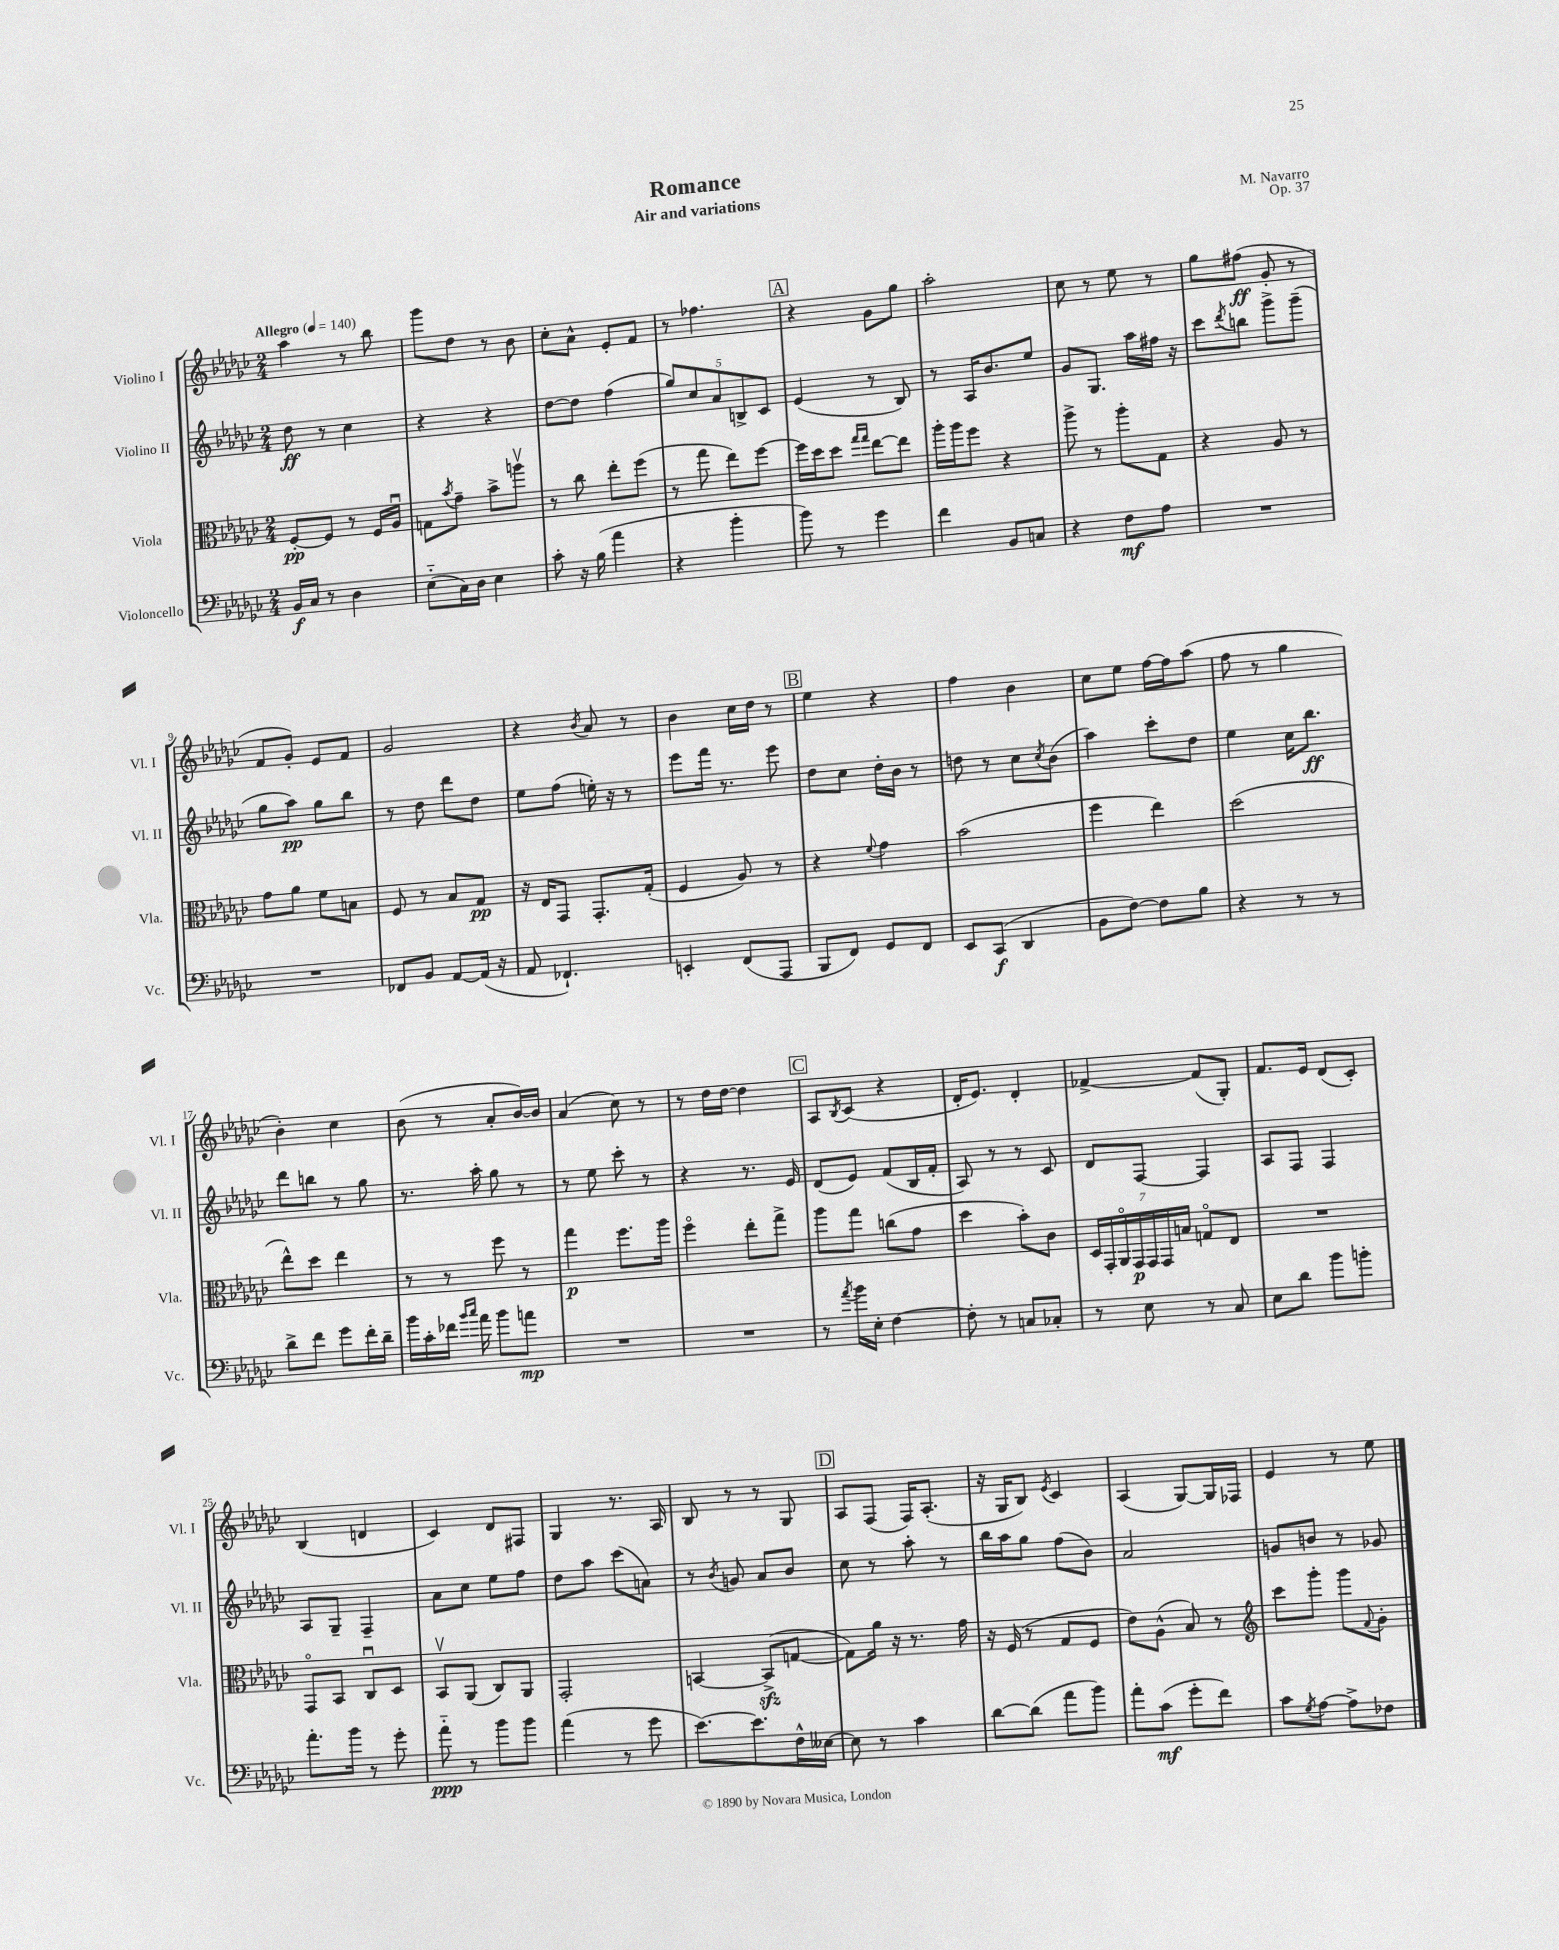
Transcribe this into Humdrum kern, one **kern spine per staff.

**kern	**dynam	**kern	**dynam	**kern	**dynam	**kern	**dynam
*part4	*part4	*part3	*part3	*part2	*part2	*part1	*part1
*staff4	*staff4	*staff3	*staff3	*staff2	*staff2	*staff1	*staff1
*I"Violoncello	*	*I"Viola	*	*I"Violino II	*	*I"Violino I	*
*I'Vc.	*	*I'Vla.	*	*I'Vl. II	*	*I'Vl. I	*
*clefF4	*	*clefC3	*	*clefG2	*	*clefG2	*
*k[b-e-a-d-g-c-]	*	*k[b-e-a-d-g-c-]	*	*k[b-e-a-d-g-c-]	*	*k[b-e-a-d-g-c-]	*
*M2/4	*	*M2/4	*	*M2/4	*	*M2/4	*
*MM140	*	*MM140	*	*MM140	*	*MM140	*
=1	=1	=1	=1	=1	=1	=1	=1
!	!	!	!	!	!	!LO:TX:a:B:t=Allegro	!
16BB-/LL	f	[8F'/L	pp	8dd-\	ff	4aa-\	.
16C-/JJ	.	.	.	.	.	.	.
8r	.	8F/J]	.	8r	.	.	.
4D-\	.	8r	.	4cc-\	.	8r	.
.	.	16F/LL	.	.	.	8bb-\	.
.	.	16A-u/JJ	.	.	.	.	.
=2	=2	=2	=2	=2	=2	=2	=2
(8E-\L	.	8Gn\L	.	4r	.	8ggg-\L	.
.	.	8qb-/	.	.	.	.	.
16C-\L)	.	8g-~\J	.	.	.	8dd-\J	.
16D-\JJ	.	.	.	.	.	.	.
4E-\	.	8b-^\L	.	4r	.	8r	.
.	.	8aanv\J	.	.	.	8b-\	.
=3	=3	=3	=3	=3	=3	=3	=3
8c-'\	.	8r	.	[8dd-\L	.	8cc-'\L	.
16r	.	8cc-\	.	8dd-\J]	.	8a-^^\J	.
(16B-\	.	.	.	.	.	.	.
4a-\	.	8ee-'\L	.	(4ff\	.	8e-'/L	.
.	.	(8ff\J	.	.	.	8f/J	.
=4	=4	=4	=4	=4	=4	=4	=4
4r	.	8r	.	10gg-/L)	.	8r	.
.	.	.	.	10cc-/	.	.	.
.	.	8gg-\	.	.	.	4.ff-X\	.
.	.	.	.	10a-/	.	.	.
4b-'\	.	8ee-\L)	.	.	.	.	.
.	.	.	.	10Bn^/	.	.	.
.	.	[8ff\J	.	.	.	.	.
.	.	.	.	10c-/J	.	.	.
!!LO:REH:place=s1:t=A
=5	=5	=5	=5	=5	=5	=5	=5
8b-\)	.	16ff\LL]	.	(4e-/	.	4r	.
.	.	16dd-\J	.	.	.	.	.
8r	.	8dd-\J	.	.	.	.	.
.	.	16qqgg-/LL	.	.	.	.	.
.	.	16qqgg-/JJ	.	.	.	.	.
4g-\	.	[8ee-\L	.	8r	.	8g-\L	.
.	.	8ee-\J]	.	8B-/)	.	8gg-\J	.
=6	=6	=6	=6	=6	=6	=6	=6
4f\	.	16aa-'\LL	.	8r	.	2aa-'\	.
.	.	16aa-\J	.	.	.	.	.
.	.	8ff\J	.	16A-/KL	.	.	.
.	.	.	.	8.b-/	.	.	.
8BB-/L	.	4r	.	.	.	.	.
8Cn/J	.	.	.	8ee-/J	.	.	.
=7	=7	=7	=7	=7	=7	=7	=7
4r	.	8aa-^\	.	8g-/L	.	8cc-\	.
.	.	8r	.	8.G-/J	.	8r	.
8F\L	mf	8aa-'\L	.	.	.	8ee-\	.
.	.	.	.	16aa-\LL	.	.	.
8A-\J	.	8G-\J	.	16ff#X\JJ	.	8r	.
.	.	.	.	16r	.	.	.
=8	=8	=8	=8	=8	=8	=8	=8
2r	.	4r	.	8ccc-\L	.	8gg-\L	.
.	.	.	.	8qddd-/	.	.	.
.	.	.	.	8bbn\J	.	(8ff#X\J	ff
.	.	8A-/	.	8ggg-^\L	.	8g-'/	.
.	.	8r	.	(8ggg-~\J	.	8r	.
!!LO:LB:g=z
=9	=9	=9	=9	=9	=9	=9	=9
2r	.	8g-\L	.	8gg-\L	.	8f/L	.
.	.	8a-\J	.	8aa-\J)	pp	8g-'/J)	.
.	.	8f\L	.	8gg-\L	.	8e-/L	.
.	.	8Bn\J	.	8bb-\J	.	8f/J	.
=10	=10	=10	=10	=10	=10	=10	=10
8FF-X/L	.	8F/	.	8r	.	2g-/	.
8BB-/J	.	8r	.	8dd-\	.	.	.
[8AA-/L	.	8B-/L	.	8ddd-\L	.	.	.
(16AA-/Jk]	.	8G-/J	pp	8dd-\J	.	.	.
16r	.	.	.	.	.	.	.
=11	=11	=11	=11	=11	=11	=11	=11
8AA-/	.	16r	.	8ee-\L	.	4r	.
.	.	16E-/KL	.	.	.	.	.
4.FF-X`/)	.	8GG-/J	.	(8ff\J	.	.	.
.	.	.	.	.	.	8qb-/	.
.	.	8.GG-'/L	.	16een'\)	.	8a-/	.
.	.	.	.	16r	.	.	.
.	.	.	.	8r	.	8r	.
.	.	(16G-'/Jk	.	.	.	.	.
=12	=12	=12	=12	=12	=12	=12	=12
4EEn'/	.	4F/	.	8eee-\L	.	4b-\	.
.	.	.	.	16fff\Jk	.	.	.
.	.	.	.	8.r	.	.	.
(8FF/L	.	8A-/)	.	.	.	16cc-\LL	.
.	.	.	.	.	.	16dd-\JJ	.
8AAA-/J	.	8r	.	8eee-\	.	8r	.
!!LO:REH:place=s1:t=B
=13	=13	=13	=13	=13	=13	=13	=13
8BBB-/L	.	4r	.	8dd-\L	.	4ee-\	.
8FF/J)	.	.	.	8cc-\J	.	.	.
.	.	8qqf/	.	.	.	.	.
8GG-/L	.	4g-\	.	16dd-'\LL	.	4r	.
.	.	.	.	16b-\JJ	.	.	.
8FF/J	.	.	.	8r	.	.	.
=14	=14	=14	=14	=14	=14	=14	=14
8EE-/L	.	(2b-\	.	8ddn\	.	4ff\	.
(8CC-/J	f	.	.	8r	.	.	.
4DD-/	.	.	.	8cc-\L	.	4b-\	.
.	.	.	.	8qcc-/	.	.	.
.	.	.	.	(8b-\J	.	.	.
=15	=15	=15	=15	=15	=15	=15	=15
8BB-\L	.	4ff\	.	4aa-\)	.	8cc-\L	.
[8F\J)	.	.	.	.	.	8ee-\J	.
8F\L]	.	4ee-\)	.	8ccc-'\L	.	[16ff\LL	.
.	.	.	.	.	.	16ff\J]	.
8B-\J	.	.	.	8dd-\J	.	(8aa-\J	.
=16	=16	=16	=16	=16	=16	=16	=16
4r	.	(2dd-\	.	4ee-\	.	8ff\	.
.	.	.	.	.	.	8r	.
8r	.	.	.	16cc-\KL	.	4gg-\	.
.	.	.	.	8.bb-\J	ff	.	.
8r	.	.	.	.	.	.	.
!!LO:LB:g=z
=17	=17	=17	=17	=17	=17	=17	=17
8d-^\L	.	8ee-^^\L)	.	8ddd-\L	.	4b-'\)	.
8f\J	.	8dd-\J	.	8bbn\J	.	.	.
8g-\L	.	4ee-\	.	8r	.	4cc-\	.
16f'\L	.	.	.	8gg-\	.	.	.
16d-~\JJ	.	.	.	.	.	.	.
=18	=18	=18	=18	=18	=18	=18	=18
16b-\LL	.	8r	.	8.r	.	(8b-\	.
16c-'\	.	.	.	.	.	.	.
16f-X\JJ	.	8r	.	.	.	8r	.
16qqb-/LL	.	.	.	.	.	.	.
16qqcc-/JJ	.	.	.	.	.	.	.
16a-\	.	.	.	16aa-'\	.	.	.
8b-\L	.	8ff\	.	8gg-\	.	8a-'/L	.
8an\J	mp	8r	.	8r	.	[16b-/L)	.
.	.	.	.	.	.	16b-/JJ]	.
=19	=19	=19	=19	=19	=19	=19	=19
2r	.	4gg-\	p	8r	.	(4a-/	.
.	.	.	.	8ee-\	.	.	.
.	.	8.ff\L	.	8ccc-'\	.	8cc-\)	.
.	.	.	.	8r	.	8r	.
.	.	16aa-\Jk	.	.	.	.	.
=20	=20	=20	=20	=20	=20	=20	=20
2r	.	4ff\	.	4r	.	8r	.
.	.	.	.	.	.	16dd-\LL	.
.	.	.	.	.	.	[16dd-\JJ	.
.	.	8ee-'\L	.	8.r	.	4dd-\]	.
.	.	8gg-^\J	.	.	.	.	.
.	.	.	.	16e-/	.	.	.
!!LO:REH:place=s1:t=C
=21	=21	=21	=21	=21	=21	=21	=21
8r	.	8aa-\L	.	(8d-/L	.	8A-/L	.
8qa-/	.	.	.	.	.	8qB-/	.
16b-\LL	.	8gg-\J	.	8e-/J)	.	(8c-/J	.
16E-'\JJ	.	.	.	.	.	.	.
[4F\	.	(8ccn\L	.	(8f/L	.	4r	.
.	.	8g-\J	.	16B-/L	.	.	.
.	.	.	.	16f'/JJ	.	.	.
=22	=22	=22	=22	=22	=22	=22	=22
8F'\]	.	4dd-\	.	8A-/)	.	16d-'/KL	.
.	.	.	.	.	.	8.e-/J)	.
8r	.	.	.	8r	.	.	.
8Cn/L	.	8b-'\L)	.	8r	.	4d-'/	.
8C-X'/J	.	8c-\J	.	8c-/	.	.	.
=23	=23	=23	=23	=23	=23	=23	=23
8r	.	28D-/LL	.	8d-/L	.	[4f-X^/	.
.	.	28GG-'/	.	.	.	.	.
.	.	28AA-/	.	.	.	.	.
.	.	28GG-/	p	.	.	.	.
8E-\	.	.	.	[8F/J	.	.	.
.	.	28GG-/	.	.	.	.	.
.	.	28GG-/	.	.	.	.	.
.	.	28Bn/JJ	.	.	.	.	.
8r	.	8Gn/L	.	4F/]	.	(8f-/L]	.
8C-/	.	8E-/J	.	.	.	8G-'/J)	.
=24	=24	=24	=24	=24	=24	=24	=24
8E-\L	.	2r	.	8A-/L	.	8.f/L	.
8d-\J	.	.	.	8F/J	.	.	.
.	.	.	.	.	.	16e-/Jk	.
8b-\L	.	.	.	4F/	.	(8d-/L	.
8bn'\J	.	.	.	.	.	8c-'/J)	.
!!LO:LB:g=z
=25	=25	=25	=25	=25	=25	=25	=25
8.a-'\L	.	8GG-/L	.	8A-/L	.	(4B-/	.
.	.	8BB-/J	.	8G-~/J	.	.	.
16b-\Jk	.	.	.	.	.	.	.
8r	.	8C-u/L	.	4F~/	.	4dn/	.
8g-'\	.	8D-/J	.	.	.	.	.
=26	=26	=26	=26	=26	=26	=26	=26
8a-\	ppp	8BB-v/L	.	8a-\L	.	4c-/)	.
8r	.	(8AA-/J	.	8cc-\J	.	.	.
8b-\L	.	8C-/L)	.	8ee-\L	.	8d-/L	.
8b-\J	.	8AA-/J	.	8ff\J	.	8F#X/J	.
=27	=27	=27	=27	=27	=27	=27	=27
(4a-\	.	2GG-'/	.	8dd-\L	.	4G-/	.
.	.	.	.	8aa-\J	.	.	.
8r	.	.	.	(8ccc-\L	.	8.r	.
8g-\	.	.	.	8an\J)	.	.	.
.	.	.	.	.	.	16A-/	.
=28	=28	=28	=28	=28	=28	=28	=28
[8.e-\L)	.	[4BBn/	.	8r	.	8B-/	.
.	.	.	.	8qb-/	.	.	.
.	.	.	.	8gn/	.	8r	.
8.e-\]	.	.	.	.	.	.	.
.	.	(8BBzz^/L]	.	8a-/L	.	8r	.
16F^^\L	.	[8Gn/J	.	8b-/J	.	8G-/	.
[16E--X\JJ	.	.	.	.	.	.	.
!!LO:REH:place=s1:t=D
=29	=29	=29	=29	=29	=29	=29	=29
8E--\]	.	8G\L])	.	8cc-\	.	8A-/L	.
8r	.	16a-\Jk	.	8r	.	(8F/J	.
.	.	16r	.	.	.	.	.
4c-\	.	8.r	.	8aa-'\	.	16F/KL)	.
.	.	.	.	.	.	(8.A-'/J	.
.	.	.	.	8r	.	.	.
.	.	16g-\	.	.	.	.	.
=30	=30	=30	=30	=30	=30	=30	=30
[8d-\L	.	16r	.	16bb-\LL	.	16r	.
.	.	(16F/	.	16aa-\J	.	16G-/KL	.
(8d-\J]	.	8r	.	8gg-\J	.	8B-/J)	.
.	.	.	.	.	.	8qe-/	.
8a-\L	.	8G-/L	.	(8ff\L	.	4c-/	.
8b-\J)	.	8F/J	.	8b-\J)	.	.	.
=31	=31	=31	=31	=31	=31	=31	=31
8a-'\L	.	8e-\L)	.	2a-/	.	(4A-/	.
(8c-\J	mf	(8A-^^\J	.	.	.	.	.
8g-'\L	.	8B-/)	.	.	.	[8G-/L)	.
8f\J)	.	8r	.	.	.	16G-/L]	.
.	.	.	.	.	.	16F-X/JJ	.
=32	=32	=32	=32	=32	=32	=32	=32
*	*	*clefG2	*	*	*	*	*
8c-\L	.	8ccc-\L	.	8gn/L	.	4e-/	.
8qG-/	.	.	.	.	.	.	.
[8A-\J	.	8ggg-'\J	.	8bn/J	.	.	.
8A-^\L]	.	8ggg-\L	.	8r	.	8r	.
.	.	8qqf/	.	.	.	.	.
8F-X\J	.	8g-'\J	.	8g-X/	.	8ee-\	.
==	==	==	==	==	==	==	==
*-	*-	*-	*-	*-	*-	*-	*-
